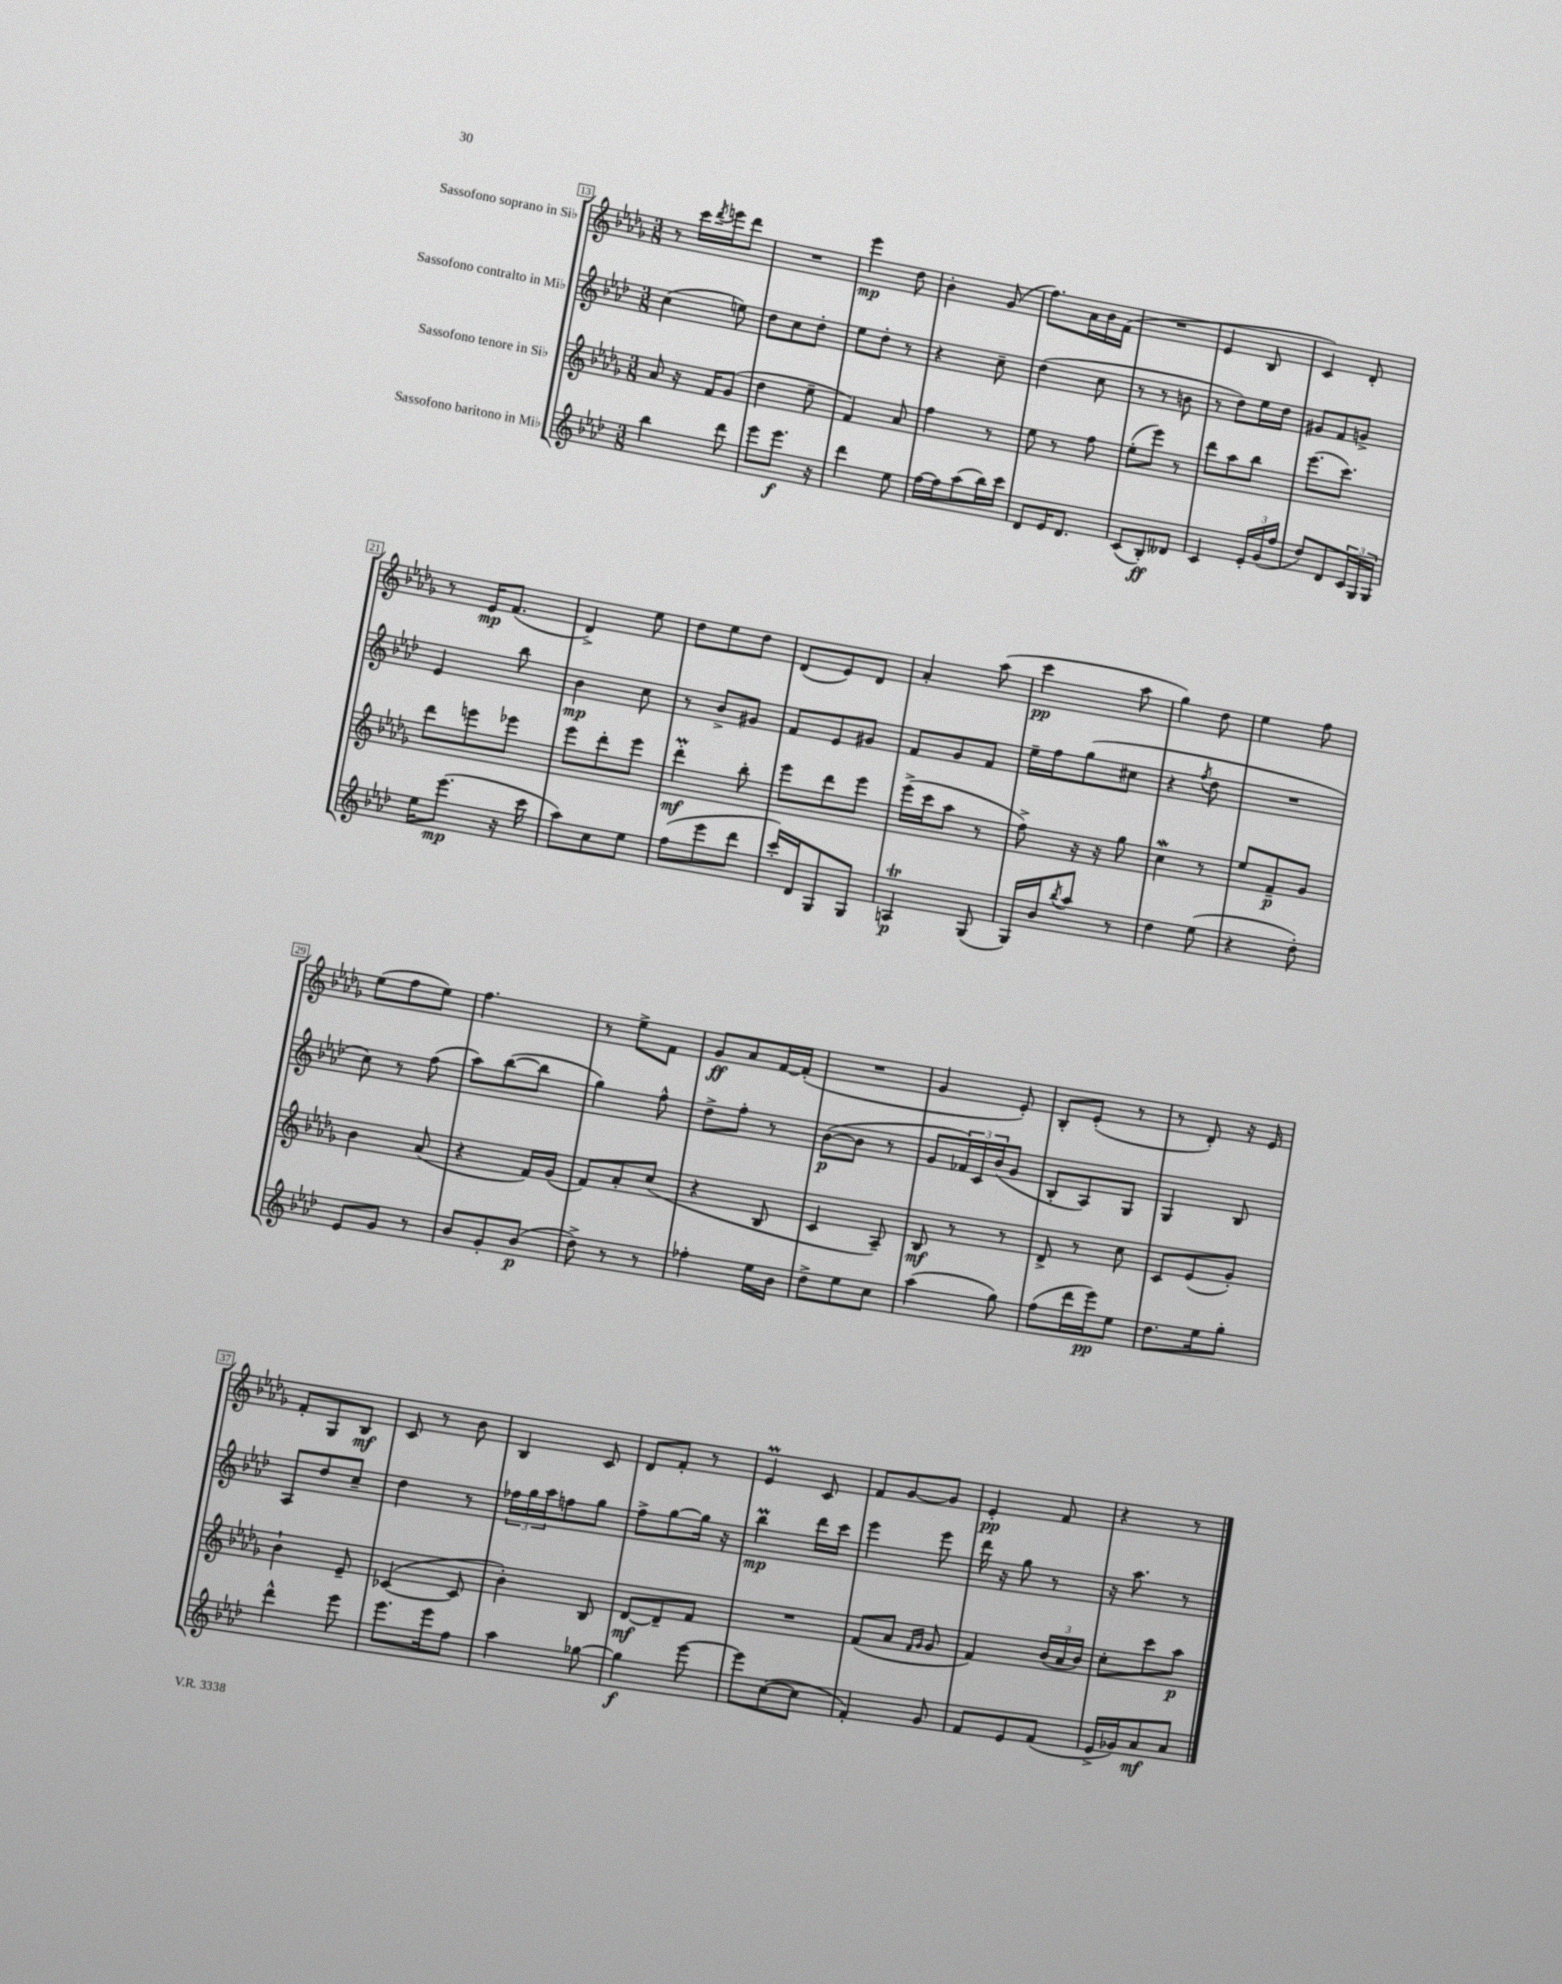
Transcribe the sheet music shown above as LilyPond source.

<<
\new StaffGroup <<
\new Staff = "s0" \with { instrumentName = "Sassofono soprano in Sib" } {
    \clef treble \key des \major \numericTimeSignature \time 3/8
    r8 c'''16 \acciaccatura { des'''8 } e'''16 des'''8 |
    R4. |
    ees'''4\mp des''8 |
    bes'4-. ges'8( |
    f''8.) aes'16 bes'16 f'16( |
    R4. |
    ees'4 bes8 |
    c'4) des'8-. |
    r8 ees'16\mp f'8.( |
    des'4->) ees''8 |
    des''8 ees''8 des''8 |
    des'8( ees'8) des'8 |
    aes'4-. aes''8( |
    c'''4\pp aes''8 |
    ges''4) des''8 |
    ees''4 f''8 |
    ees''8( f''8 ees''8) |
    f''4. |
    r8 ees''8-> f'8 |
    ges'8\ff aes'8 f'16~ f'16-.( |
    R4. |
    ges'4 ees'8-.) |
    bes8-. ees'8-.( r8 |
    r8 des'8-.) r16 ees'16 |
    f'8-. ges8 bes8\mf |
    c'8 r8 bes'8 |
    bes4 c'8 |
    des'8 f'8-. r8 |
    ees'4\prall c'8 |
    f'8 ges'8~ ges'8 |
    ees'4-.\pp f'8 |
    r4 r8 \bar "|." |
}
\new Staff = "s1" \with { instrumentName = "Sassofono contralto in Mib" } {
    \clef treble \key aes \major \numericTimeSignature \time 3/8
    c''4( e''8) |
    des''8 c''8 des''8-. |
    ees''8 des''8-. r8 |
    r4 c''8-- |
    des''4( c''8 |
    r8 r8 b'8 |
    r8 des''8) ees''16 des''16 |
    gis'8 f'8 g'8-> |
    ees'4 bes''8 |
    bes'4\mp c''8 |
    r8 bes'8-> gis'8 |
    f'8 ees'8 gis'8 |
    f'8 g'8 f'8 |
    ees''16-- f''16 g''8( cis''8 |
    r4 \acciaccatura { f''8 } des''8 |
    R4. |
    c''8) r8 f''8( |
    aes''8) bes''8~( bes''8 |
    g''4) f''8-^ |
    des''8-> f''8-. r8 |
    bes'8~\p( bes'8 r8 |
    g'8 \tuplet 3/2 { fes'16) c'16 bes'16( } g'8 |
    bes8-. aes8) g8 |
    g4 bes8 |
    aes8 des''8 c''8-- |
    des''4 r8 |
    \tuplet 3/2 { fes''16 g''16 aes''16 } f''8 g''8 |
    f''8-> g''8~ g''16 r16 |
    bes''4\prall\mp des'''16 c'''16 |
    ees'''4 ees'''8 |
    des'''16 r16 g''8 r8 |
    r16 aes''8. r8 \bar "|." |
}
\new Staff = "s2" \with { instrumentName = "Sassofono tenore in Sib" } {
    \clef treble \key des \major \numericTimeSignature \time 3/8
    aes'8 r16 f'16 ges'8( |
    des''4 ees''8-- |
    f'4) aes'8 |
    f''4 r8 |
    ees''8 r8 f''8 |
    ees''8-.( ees'''8) r8 |
    des'''8 aes''8 bes''8 |
    ees'''8.( c'''8.) |
    des'''8 e'''8 ees'''8 |
    ees'''8 des'''8-. ees'''8 |
    des'''4-.\prall\mf bes''8-. |
    ees'''8 des'''8 ees'''8 |
    ees'''16->( c'''16 aes''8 r8 |
    f''8->) r16 r16 ges''8 |
    c''4\mordent r8 |
    ees''8 f'8--\p ges'8 |
    bes'4 aes'8( |
    r4 f'16) ges'16( |
    f'8) aes'8-. c''8( |
    r4 bes8 |
    c'4 aes8--) |
    bes8\mf r8 r8 |
    des'8-> r8 c''8 |
    c'8 ees'8( ges'8-.) |
    bes'4-! ees'8-- |
    ces'4~( ces'8 |
    bes'4-.) bes8 |
    des'8~\mf des'8-- f'8 |
    R4. |
    f'8( aes'8 \grace { f'16 ges'16 } ges'8 |
    f'4) \tuplet 3/2 { bes'16( aes'16 bes'16) } |
    c''8-. c'''8 aes''8\p \bar "|." |
}
\new Staff = "s3" \with { instrumentName = "Sassofono baritono in Mib" } {
    \clef treble \key aes \major \numericTimeSignature \time 3/8
    bes''4 des'''8 |
    ees'''8 ees'''8.\f r16 |
    des'''4 ees''8 |
    f''16~ f''16 aes''8( bes''16) c'''16 |
    des'8 ees'16 des'8. |
    c'8( bes8-.\ff) deses'8 |
    c'4 \tuplet 3/2 { ees'16-. g'16( f''16 } |
    des''8) des'8 \tuplet 3/2 { c'16 g16 g16 } |
    ees''16 ees'''8.\mp( r16 c'''16 |
    aes''8) c''8 ees''8 |
    f''8( ees'''8 des'''8 |
    c'''16-.) des'16 g8 g8 |
    a4\trill\p g8( |
    g16) bes'16 \acciaccatura { bes''8 } aes''8 r8 |
    des''4 ees''8( |
    r4 des''8-.) |
    ees'8 g'8 r8 |
    bes'8 g'8-. bes'8\p( |
    des''8->) r8 r8 |
    fes''4-. ees''16 bes'16 |
    des''8-> ees''8 c''8 |
    aes''4( g''8) |
    f''8( des'''16 ees'''16\pp) ees''8 |
    des''8. ees''16 g''8-. |
    des'''4-^ ees'''8 |
    ees'''8. ees'''16 f''8 |
    aes''4 ges''8~ |
    ges''4\f ees'''8~ |
    ees'''8 c''8~( c''8 |
    f'4-.) g'8 |
    f'8 ees'8 f'8( |
    ees'16-> ges'16) aes'8\mf aes'8 \bar "|." |
}
>>
>>
\layout { \context { \Score currentBarNumber = #13 \override BarNumber.stencil = #(make-stencil-boxer 0.1 0.3 ly:text-interface::print) } }
